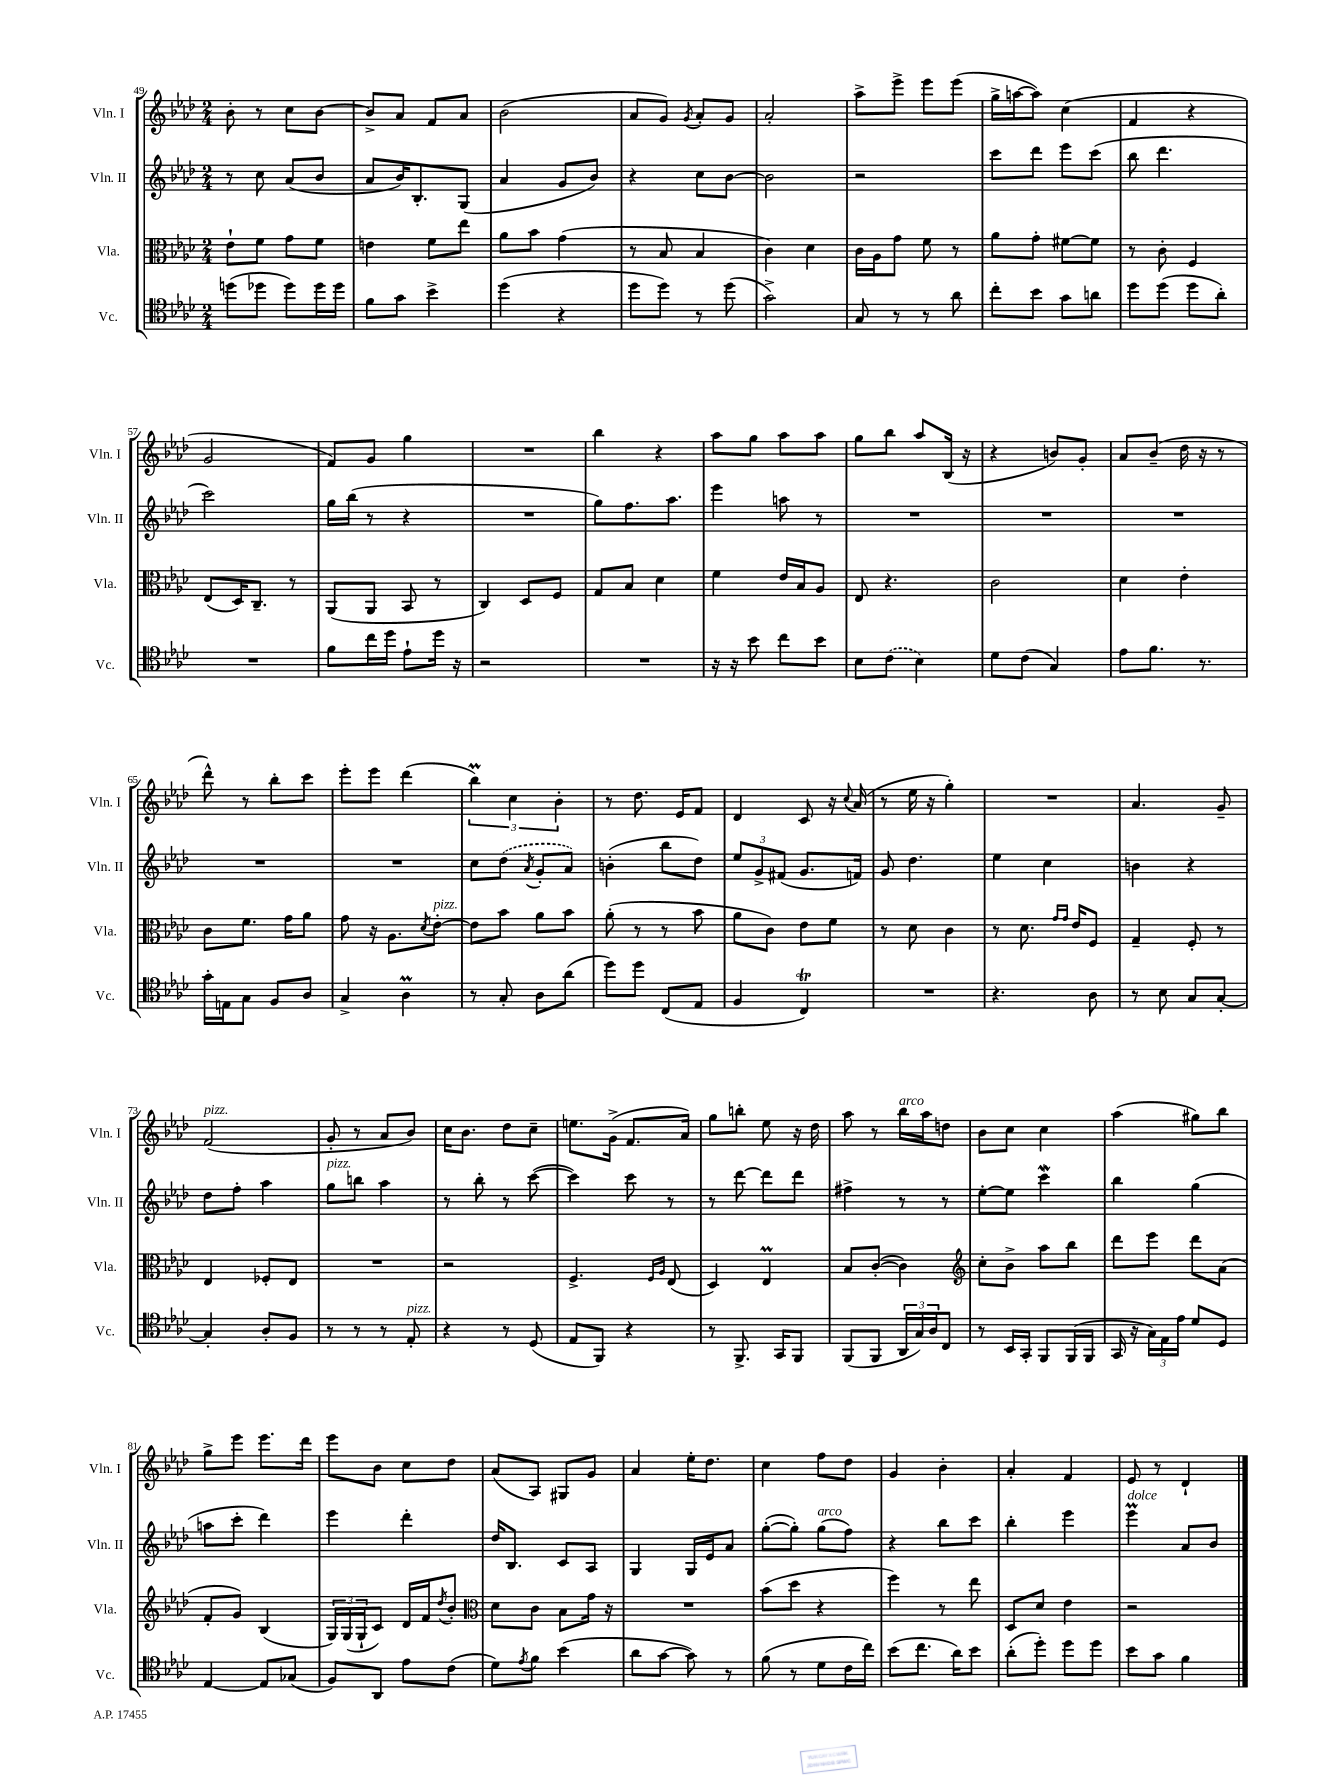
<<
\new StaffGroup <<
\new Staff = "s0" \with { instrumentName = "Vln. I" shortInstrumentName = "Vln. I" } {
    \clef treble \key aes \major \numericTimeSignature \time 2/4
    bes'8-. r8 c''8 bes'8~ |
    bes'8-> aes'8 f'8 aes'8 |
    bes'2( |
    aes'8 g'8) \acciaccatura { g'8 } aes'8-. g'8 |
    aes'2-. |
    aes''8-> ees'''8-> ees'''8 ees'''8( |
    g''16-> a''16~ a''8) c''4( |
    f'4 r4 |
    g'2 |
    f'8) g'8 g''4 |
    R2 |
    bes''4 r4 |
    aes''8 g''8 aes''8 aes''8 |
    g''8 bes''8 aes''8 bes16( r16 |
    r4 b'8) g'8-. |
    aes'8 bes'8--( des''16 r16 r8 |
    des'''8-^) r8 bes''8-. c'''8 |
    ees'''8-. ees'''8 des'''4( |
    \tuplet 3/2 { bes''4\prall) c''4 bes'4-. } |
    r8 des''8. ees'16 f'8 |
    des'4 c'8 r16 \appoggiatura { c''8 } aes'16( |
    r8 ees''16 r16 g''4-.) |
    R2 |
    aes'4. g'8-- |
    f'2^\markup { \italic "pizz." }( |
    g'8-. r8 aes'8 bes'8) |
    c''16 bes'8. des''8 c''8-- |
    e''8. g'16->( f'8. aes'16) |
    g''8 b''8-. ees''8 r16 des''16 |
    aes''8 r8 bes''16^\markup { \italic "arco" } aes''16 d''8 |
    bes'8 c''8 c''4 |
    aes''4( gis''8) bes''8 |
    g''8-> ees'''8 ees'''8. des'''16 |
    ees'''8 bes'8 c''8 des''8 |
    aes'8( aes8) gis8 g'8 |
    aes'4 ees''16-. des''8. |
    c''4 f''8 des''8 |
    g'4 bes'4-. |
    aes'4-. f'4 |
    ees'8 r8 des'4-! \bar "|." |
}
\new Staff = "s1" \with { instrumentName = "Vln. II" shortInstrumentName = "Vln. II" } {
    \clef treble \key aes \major \numericTimeSignature \time 2/4
    r8 c''8 aes'8( bes'8 |
    aes'8 bes'16) bes8.-. g8( |
    aes'4 g'8 bes'8) |
    r4 c''8 bes'8~ |
    bes'2 |
    r2 |
    c'''8 des'''8 ees'''8 c'''8( |
    bes''8 des'''4. |
    c'''2) |
    g''16 bes''16( r8 r4 |
    R2 |
    g''8) f''8. aes''8. |
    ees'''4 a''8 r8 |
    R2 |
    R2 |
    R2 |
    R2 |
    R2 |
    c''8 \once \slurDashed des''8( \acciaccatura { aes'8 } g'8-. aes'8) |
    b'4-.( bes''8 des''8) |
    \tuplet 3/2 { ees''8 g'8-> fis'8( } g'8. f'16) |
    g'8 des''4. |
    ees''4 c''4 |
    b'4 r4 |
    des''8 f''8-. aes''4 |
    g''8^\markup { \italic "pizz." } b''8 aes''4 |
    r8 bes''8-. r8 c'''8~( |
    c'''4) c'''8 r8 |
    r8 des'''8~ des'''8 des'''8 |
    fis''4-> r8 r8 |
    ees''8~-. ees''8 c'''4\mordent |
    bes''4 g''4( |
    a''8 c'''8-. des'''4) |
    ees'''4 des'''4-. |
    des''16 bes8. c'8 aes8 |
    g4 g16 ees'16 aes'8 |
    g''8~-.( g''8-.) g''8^\markup { \italic "arco" }( f''8) |
    r4 bes''8 c'''8 |
    bes''4-. ees'''4 |
    ees'''4\prall^\markup { \italic "dolce" } aes'8 bes'8 \bar "|." |
}
\new Staff = "s2" \with { instrumentName = "Vla." shortInstrumentName = "Vla." } {
    \clef alto \key aes \major \numericTimeSignature \time 2/4
    ees'8-! f'8 g'8 f'8 |
    e'4 f'8 ees''8 |
    aes'8 bes'8 g'4( |
    r8 bes8 bes4 |
    c'4) des'4 |
    c'16 aes16 g'8 f'8 r8 |
    aes'8 g'8-. fis'8~ fis'8 |
    r8 c'8-. f4 |
    ees8( des16) c8.-- r8 |
    aes,8( aes,8 bes,8 r8 |
    c4) des8 f8 |
    g8 bes8 des'4 |
    f'4 ees'16 bes16 aes8 |
    ees8 r4. |
    c'2 |
    des'4 ees'4-. |
    c'8 f'8. g'16 aes'8 |
    g'8 r16 aes8. \acciaccatura { des'8 } ees'8~-.^\markup { \italic "pizz." } |
    ees'8 bes'8 aes'8 bes'8 |
    aes'8-.( r8 r8 bes'8 |
    aes'8 c'8) ees'8 f'8 |
    r8 des'8 c'4 |
    r8 des'8. \grace { g'16 g'16 } ees'16 f8 |
    g4-- f8-. r8 |
    ees4 fes8-. ees8 |
    R2 |
    r2 |
    f4.-> \grace { f16 aes16 } ees8( |
    des4) ees4\prall |
    bes8 c'8~-.( c'4) |
    \clef treble c''8-. bes'8-> aes''8 bes''8 |
    des'''8 ees'''8 des'''8 aes'8( |
    f'8-. g'8) bes4( |
    \tuplet 3/2 { g16) g16( g16-! } c'8) des'16 f'16 \acciaccatura { des''8 } bes'8-. |
    \clef alto des'8 c'8 bes8 g'16 r16 |
    R2 |
    bes'8( des''8 r4 |
    f''4) r8 ees''8 |
    des8 des'8 ees'4 |
    r2 \bar "|." |
}
\new Staff = "s3" \with { instrumentName = "Vc." shortInstrumentName = "Vc." } {
    \clef tenor \key aes \major \numericTimeSignature \time 2/4
    d''8( des''8 des''8) des''16 des''16 |
    f'8 g'8 bes'4-> |
    des''4( r4 |
    des''8 des''8) r8 des''8( |
    g'2->) |
    g8 r8 r8 aes'8 |
    c''8-. bes'8 g'8 a'8 |
    des''8 des''8( des''8 aes'8-.) |
    R2 |
    f'8 c''16 des''16 ees'8-! des''16 r16 |
    r2 |
    R2 |
    r16 r16 bes'8 c''8 bes'8 |
    bes8 \once \slurDashed c'8( bes4) |
    des'8 c'8( g4) |
    ees'8 f'8. r8. |
    g'16-. e16 g8 f8 aes8 |
    g4-> aes4\prall |
    r8 g8-. aes8 aes'8( |
    des''8) des''8 c8( ees8 |
    f4 c4\trill) |
    R2 |
    r4. aes8 |
    r8 bes8 g8 g8~-. |
    g4-. aes8-. f8 |
    r8 r8 r8 ees8-.^\markup { \italic "pizz." } |
    r4 r8 des8( |
    ees8 f,8) r4 |
    r8 f,8.-> g,16 f,8 |
    f,8( f,8 \tuplet 3/2 { aes,16 g16) aes16 } c8 |
    r8 bes,16 g,16-. f,8 f,16( f,16 |
    g,16 r16 \tuplet 3/2 { g16) ees16 ees'16 } des'8 des8 |
    ees4~ ees8 ges8( |
    f8) aes,8 ees'8 c'8( |
    des'8) \acciaccatura { ees'8 } f'8 bes'4( |
    aes'8 g'8~ g'8) r8 |
    f'8( r8 des'8 c'16 c''16) |
    bes'8( c''8. aes'16) bes'8 |
    aes'8-.( des''8-.) des''8 des''8 |
    bes'8 g'8 f'4 \bar "|." |
}
>>
>>
\layout { \context { \Score currentBarNumber = #49 } }
